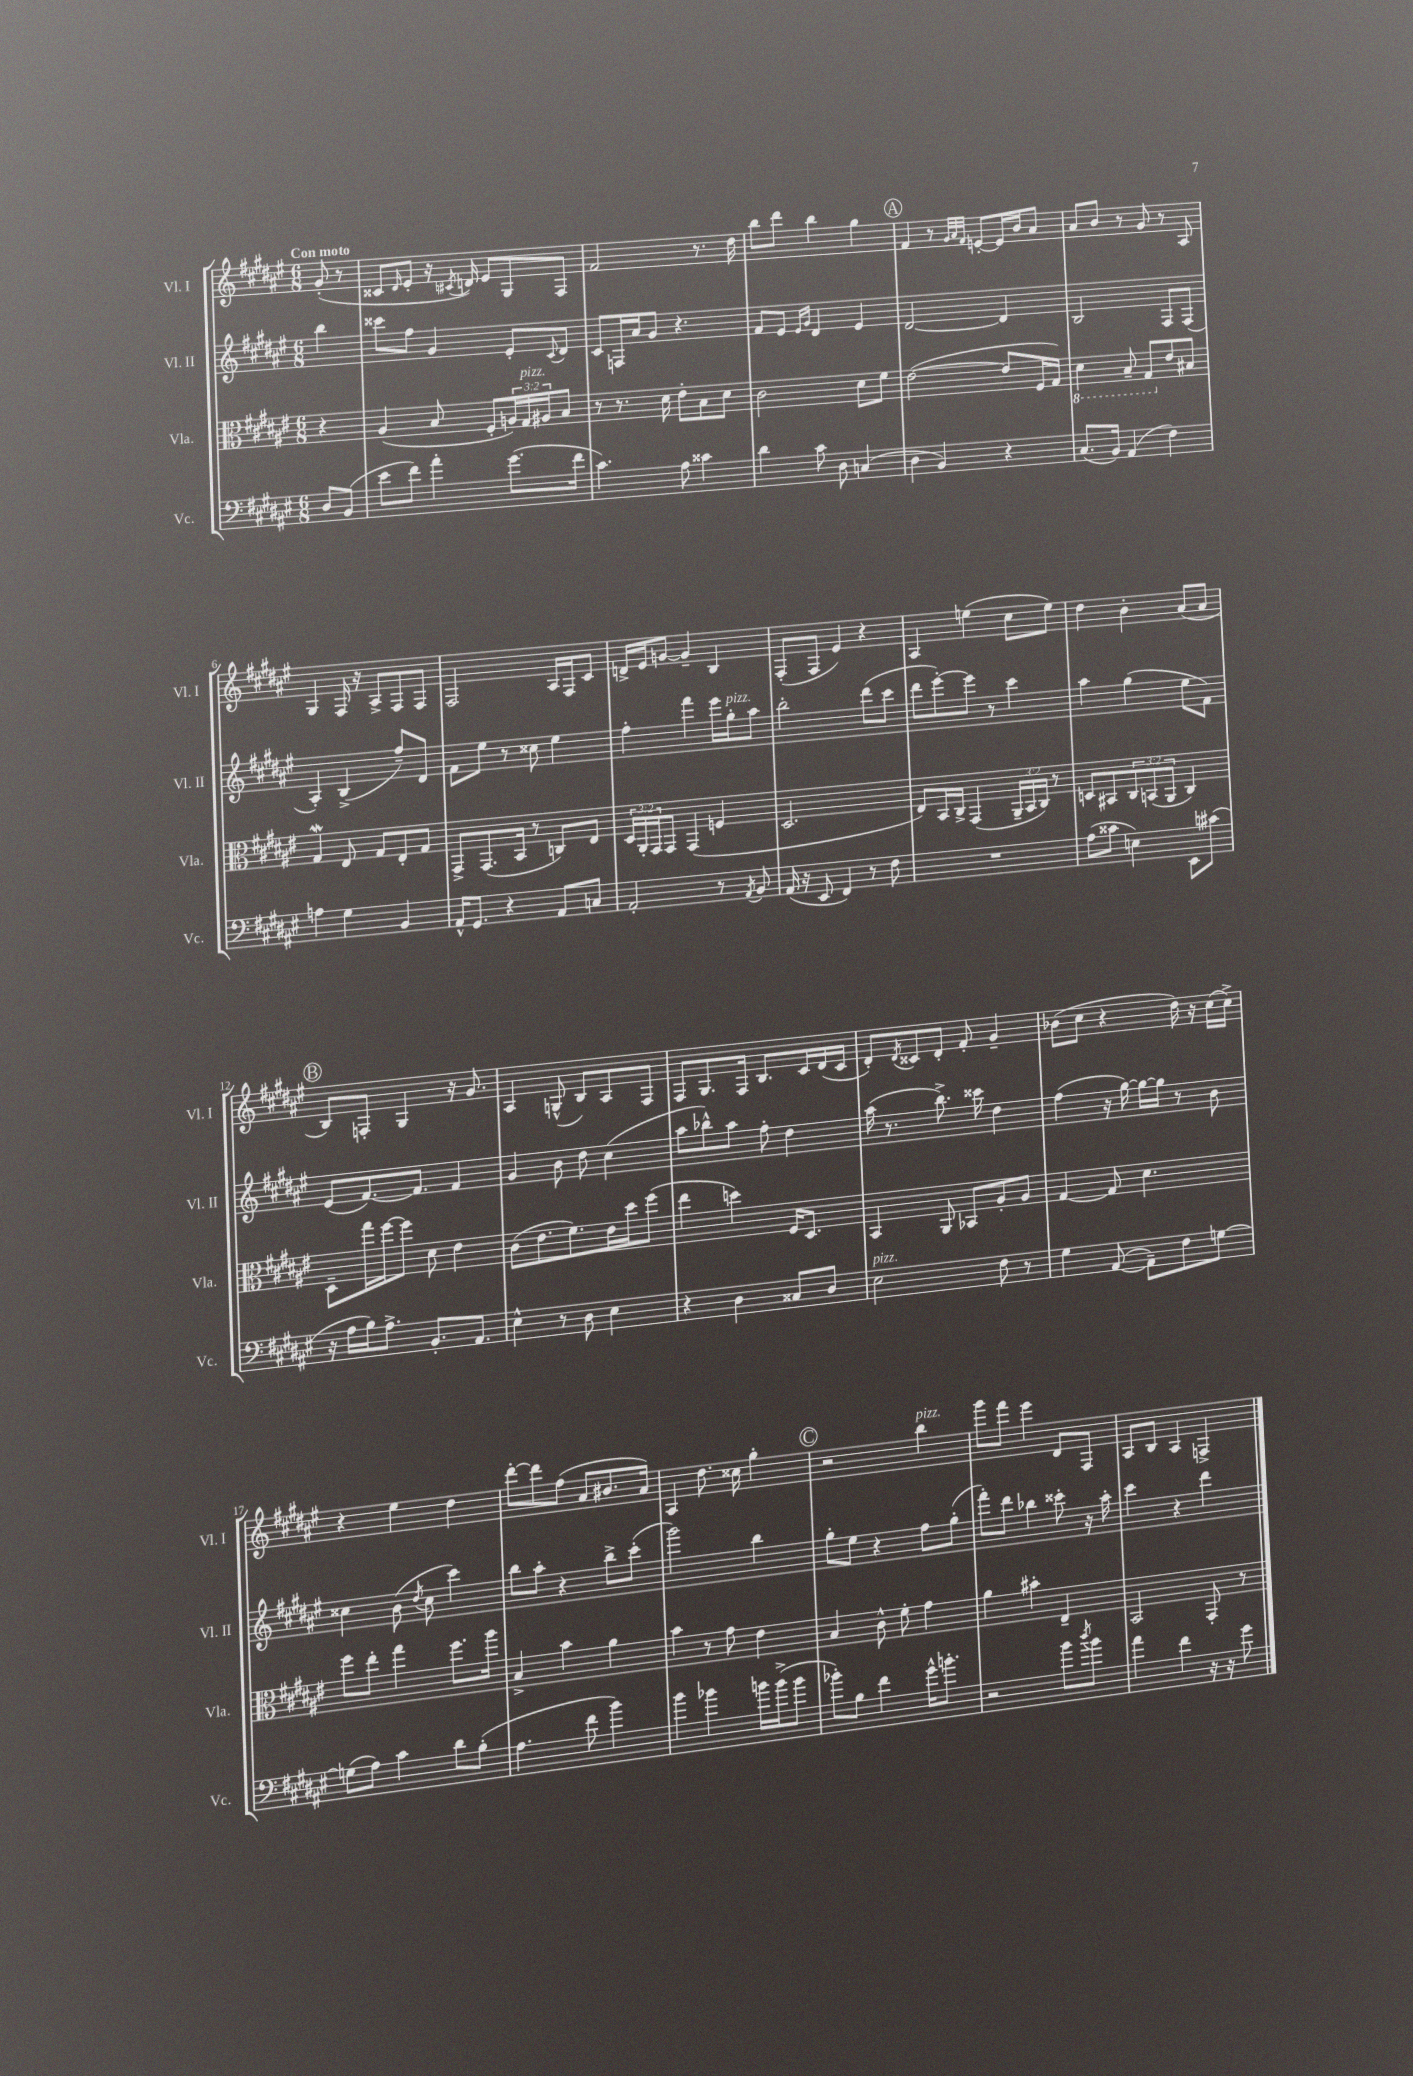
<<
\new StaffGroup <<
\new Staff = "s0" \with { instrumentName = "Vl. I" shortInstrumentName = "Vl. I" } {
    \clef treble \key fis \major \numericTimeSignature \time 6/8 \partial 4 \tempo "Con moto"
    gis'8-.( r8 |
    cisis'8 \grace { dis'16 } eis'8-. r16 \acciaccatura { cis'8 } d'16) eis'8 gis8 fis8 |
    fis'2 r8. dis''16 |
    b''8 dis'''8 b''4 gis''4 |
    \mark \markup { \circle "A" } fis'4 r8 \grace { gis'32 ais'32 fis'32 } e'8~-. e'16 b'16 ais'8 |
    ais'8 b'8 r8 gis'8 r8 ais8 |
    gis4 fis16 r16 ais8-> fis8 fis8 |
    fis2 ais16 fis16 cis'8 |
    d'16-> eis'16 g'8~ g'4-- b4 |
    fis8-.( fis8 eis'4) r4 |
    ais4 e''4( cis''8 e''8) |
    dis''4 b'4-. ais'8( ais'8 |
    \mark \markup { \circle "B" } b8) f8-. gis4 r16 gis'8. |
    ais4 g8-^( b8) ais8 fis8 |
    fis8 gis8. fis16 b8. cis'16 dis'16( cis'16 |
    dis'8-.) \acciaccatura { dis'8 } cisis'8 dis'8-. fis'8-. gis'4-- |
    bes'8( cis''8 r4 dis''16) r16 cis''16( cis''16->) |
    r4 eis''4 dis''4 |
    dis'''8~-. dis'''8 fis''8( ais'8 bis'8. ais'16) |
    ais4 dis''8. cisis''16 gis''4-. |
    \mark \markup { \circle "C" } r2 b''4^\markup { \italic "pizz." } |
    gis'''8 fis'''8 eis'''4 dis'8 fis8 |
    ais8 b8 ais4 f4-> \bar "|." |
}
\new Staff = "s1" \with { instrumentName = "Vl. II" shortInstrumentName = "Vl. II" } {
    \clef treble \key fis \major \numericTimeSignature \time 6/8 \partial 4
    b''4 |
    cisis'''8 fis''8 gis'4 eis'8-. \appoggiatura { cis'8 } dis'8 |
    cis'8 f16 ais'16 gis'8 r4. |
    fis'8 eis'8 \grace { eis'16 gis'16 } dis'4 eis'4 |
    \mark \markup { \circle "A" } dis'2~ dis'4 |
    b2 fis8 fis8( |
    ais4-.) b4->( fis''8--) dis'8 |
    fis'8 eis''8 r8 cisis''8 eis''4 |
    fis''4-. fis'''4 eis'''16 gis''16-.^\markup { \italic "pizz." } ais''8 |
    b''2-. dis'''8( cis'''8 |
    dis'''8 eis'''8~-.) eis'''8 r8 cis'''4 |
    ais''4 gis''4( eis''8 fis'8) |
    \mark \markup { \circle "B" } eis'8( fis'8.~) fis'8. fis'4 |
    gis'4 b'8 dis''8 cis''4( |
    ais''8 bes''8-^) ais''8 fis''8-. dis''4 |
    ais''16( r8. b''8.->) cisis'''16 dis''4 |
    fis''4( r16 gis''16~) gis''16~ gis''16 r8 b'8 |
    cisis''4 b'8( \acciaccatura { dis''8 } cisis''8 cis'''4) |
    b''8 ais''8-. r4 b''8-> cis'''8-.( |
    gis'''2) b''4 |
    \mark \markup { \circle "C" } gis''8-. eis''8 r4 fis''8 gis''8-.( |
    fis'''8-.) dis'''8 bes''4 cisis'''8-. r16 ais''16-. |
    cis'''4 r4 dis'''4 \bar "|." |
}
\new Staff = "s2" \with { instrumentName = "Vla." shortInstrumentName = "Vla." } {
    \clef alto \key fis \major \numericTimeSignature \time 6/8 \override Staff.TupletNumber.text = #tuplet-number::calc-fraction-text \partial 4
    r4 |
    ais4( b8 fis8-. \tuplet 3/2 { a16) gis16^\markup { \italic "pizz." } ais16 } b8 |
    r8 r8. dis'16 eis'8-. b8 dis'8 |
    cis'2 dis'8 fis'8 |
    \mark \markup { \circle "A" } eis'2~( eis'8 fis16 gis16) |
    \ottava #-1 dis4 b,8-- gis,8 \ottava #0 eis'8 bis8 |
    gis4\mordent eis8 gis8 eis8-. gis8 |
    gis,8-> gis,8.( b,16 r8 c8) eis8 |
    \tuplet 3/2 { dis16 ais,16-. gis,16 } gis,8 gis,4( f4 |
    dis2. |
    eis8) b,16 cis16-> gis,4( \tuplet 3/2 { ais,16-- b,16 cis16) } r8 |
    d8 bis,8 \tuplet 3/2 { cis8 b,8( ais,8 } cis4) |
    \mark \markup { \circle "B" } dis8-- gis''16 fis''16~ fis''8 dis'8 eis'4 |
    cis'8( eis'8. fis'8.) eis'16 dis''16 fis''8( |
    eis''4 d''4) fis16 dis8. |
    b,4 ais,8 bes,8 ais8-. ais8 |
    gis4~ gis8 dis'4. |
    fis''8 eis''8-. gis''4 fis''8. ais''16 |
    b4-> b'4 ais'4 |
    b'4 r8 gis'8 eis'4 |
    \mark \markup { \circle "C" } b4 cis'8-^ fis'8-. gis'4 |
    ais'4 bis'4-. eis4-- |
    b,2 gis,8-. r8 \bar "|." |
}
\new Staff = "s3" \with { instrumentName = "Vc." shortInstrumentName = "Vc." } {
    \clef bass \key fis \major \numericTimeSignature \time 6/8 \partial 4
    dis8 b,8( |
    eis'8 fis'8) ais'4-. gis'8.( fis'16 |
    cis'4.) ais8 cisis'4 |
    dis'4 cis'8 dis8 c4( |
    \mark \markup { \circle "A" } dis4 b,4) r4 |
    cis8.( b,16) ais,4( fis4) |
    a4 gis4 b,4 |
    ais,16-^ gis,8. r4 ais,8 c8 |
    ais,2-. r8 \acciaccatura { ais,8 } b,8 |
    ais,16( r16 eis,8 fis,4) r8 fis8 |
    R2. |
    ais8( cisis'8 e4) eis,8 cis'8( |
    \mark \markup { \circle "B" } r16 ais16 b16) ais8.-> b,8.-. ais,8. |
    eis4-^ r8 dis8 eis4 |
    r4 dis4 cisis8 dis8 |
    eis2^\markup { \italic "pizz." } fis8 r8 |
    gis4 ais,8~( ais,8--) fis8 g8~ |
    g8( ais8) cis'4 dis'8 b8-.( |
    ais4. fis'8 b'4) |
    b'4 bes'4 b'16 b'16->( b'8 |
    \mark \markup { \circle "C" } bes'8-.) b8 fis'4 gis'16-^ b'8.-. |
    r2 b'8 \acciaccatura { dis''8 } b'8 |
    ais'4 fis'4 r16 r16 gis'8 \bar "|." |
}
>>
>>
